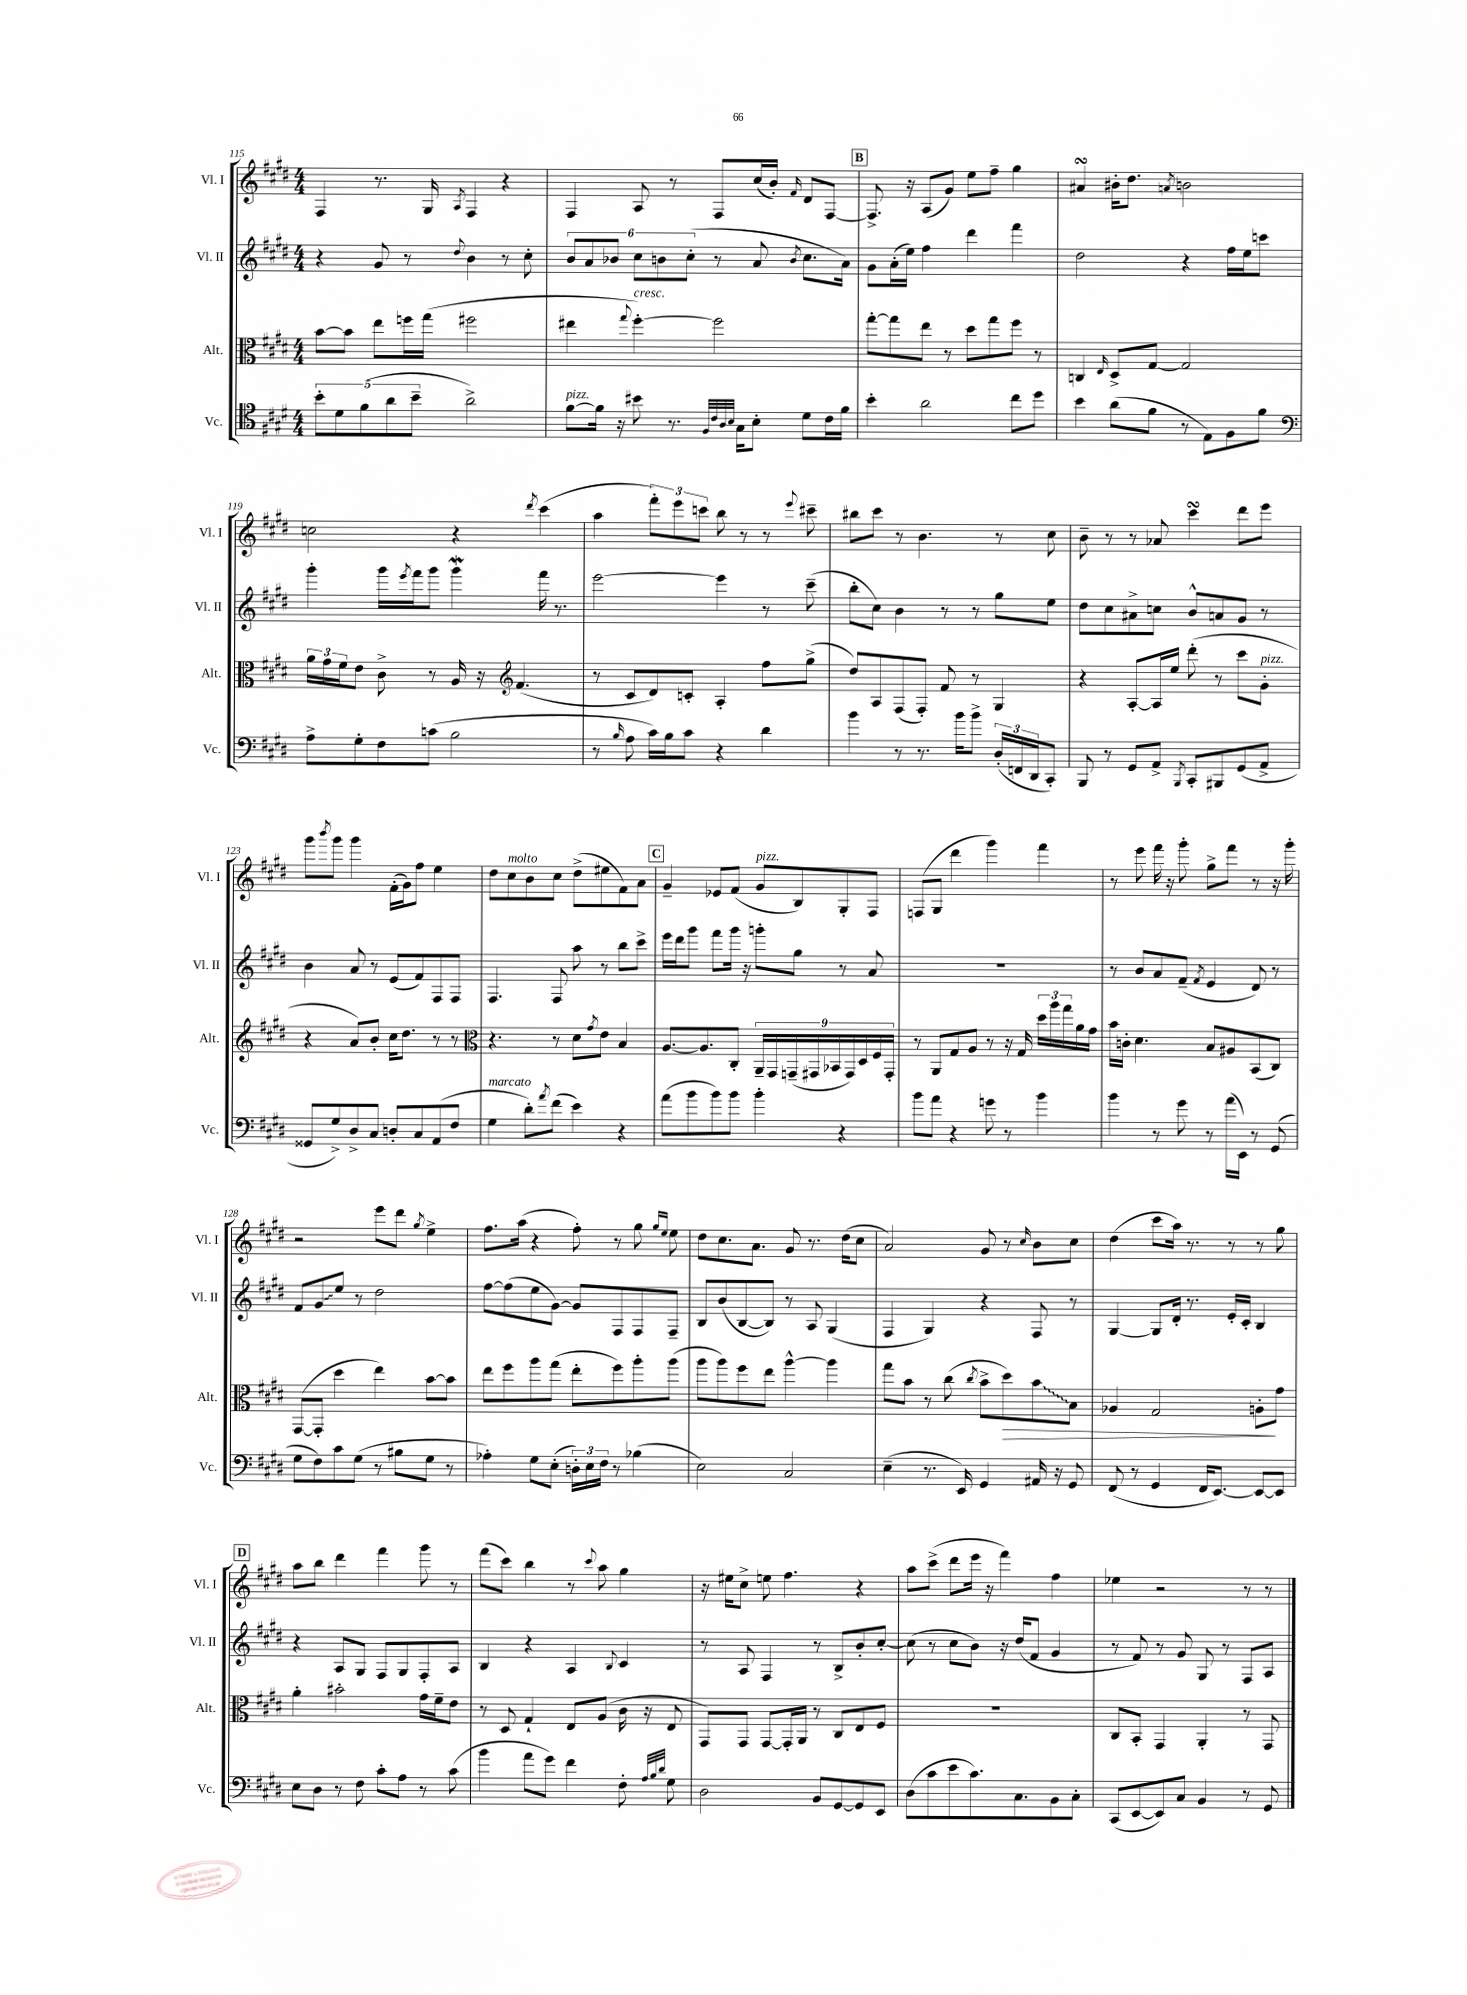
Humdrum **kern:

**kern	**kern	**kern	**kern
*staff4	*staff3	*staff2	*staff1
*clefC4	*clefC3	*clefG2	*clefG2
*k[f#c#g#d#]	*k[f#c#g#d#]	*k[f#c#g#d#]	*k[f#c#g#d#]
*M4/4	*M4/4	*M4/4	*M4/4
10b'\L	[8b\L	4r	4F#/
10d#\	.	.	.
.	8b\]J	.	.
(10f#\	.	.	.
.	8ee\L	8g#/	8.r
10a\	.	.	.
.	16ff\L	8r	.
10b~\J	.	.	.
.	(16gg#\JJ	.	16G#/
.	.	8qqdd#/	8qA/
2a^\)	2ff#\	4b\	4F#/
.	.	8r	4r
.	.	8cc#'\	.
=	=	=	=
[8f#\L	4ee#\	12b/L	4F#/
.	.	12a/	.
16f#\]Jk	.	.	.
.	.	12b-/J	.
16r	.	.	.
.	8qqgg#/	.	.
8b#\	[4ff#'\)	12cc#\L	8A/
.	.	12b\	.
8.r	.	.	8r
.	.	(12cc#'\J	.
.	2ff#\]	8r	8F#/L
32qqF#/LLL	.	.	.
32qqc#/	.	.	.
32qqA/	.	.	.
32qqB/JJJ	.	.	.
16G#\LK	.	.	.
8B'\J	.	8a/	(16cc#/L
.	.	.	16b'/JJ)
.	.	8qb/	16qqf#/
8d#\L	.	8.cc#\L	8d#/L
16c#\L	.	.	[8F#/J
16f#\JJ	.	16a\Jk)	.
=	=	=	=
4b'\	[8gg#'\L	8g#\L	8.F#^/]
.	8gg#\]	(16a'\L	.
.	.	16ee\JJ)	16r
2a\	8ee\J	4ff#\	(8A/L
.	8r	.	8g#/J)
.	8dd#\L	4ddd#\	8ee\L
.	8gg#\	.	8ff#~\J
8cc#\L	8ff#\J	4fff#\	4gg#\
8dd#\J	8r	.	.
=	=	=	=
4b\	4C/	2dd#\	4a#/
.	16qqE/	.	.
(8a\L	8D#^/L	.	16b#'\LK
.	.	.	8.dd#\J
8f#\J	[8G#/J	.	.
.	.	.	8qa/
8r	2G#/]	4r	2b\
8E\L)	.	.	.
8F#\	.	16ff#\LL	.
.	.	16ee\J	.
8f#\J	.	8ccc\J	.
=	=	=	=
*clefF4	*	*	*
8A^\L	24a\LL	4ggg#'\	2cc\
.	24g#\	.	.
.	24f#\J	.	.
8G#'\	8e\J	.	.
8F#\	8c#^\	16ggg#\LL	.
.	.	8qeee/	.
.	.	16fff#\J	.
(8c\J	8r	8ggg#\J	.
2B\	16A/	4ggg#\	4r
.	16r	.	.
*	*clefG2	*	*
.	(4.f#/	.	.
.	.	.	8qddd#/
.	.	16fff#\	(4ccc#\
.	.	8.r	.
=	=	=	=
8r	8r	[2eee\	4aa\
16qqB/	.	.	.
8A\	8c#/L	.	.
16c#\LL)	8d#/)	.	12fff#'\L)
16B\J	.	.	.
.	.	.	12eee\
8c#\J	8c'/J	.	.
.	.	.	12ccc\J
4r	4A'/	4eee\]	8bb\
.	.	.	8r
4d#\	8ff#\L	8r	8r
.	.	.	8qqeee/
.	(8gg#^\J	(8ccc#~\	8ccc#~\
=	=	=	=
4b\	8dd#/L)	8bb'\L	8bb#\L
.	8A/	8cc#\J)	8ccc#\J
8r	(8F#/	4b\	8r
8.r	8F#'/J)	.	4.b\
.	8f#/	8r	.
16b\LK	.	.	.
8b^\J	8r	8r	.
(24D#'/LL	4G#/	8gg#\L	8r
24FF/	.	.	.
24DD#/J	.	.	.
8CC#'/J)	.	8ee\J	8cc#\
=	=	=	=
8BBB/	4r	8dd#\L	8b~\
8r	.	8cc#\	8r
8GG#/L	[8A'/L	8a#^\	8r
8AA^/J	16A/]L	8cc\J	8a-/
.	16ee/JJ	.	.
8qBBB/	.	.	.
8CC#'/L	(8ddd#'\	8b^^/L	4ccc#\
8BBB#/	8r	8a/	.
(8GG#/	8ccc#\L	8g#/J	8ddd#\L
8AA^/J	8g#'\J	8r	8eee\J
=	=	=	=
8GG##/L	4r	4b\	8ggg#\L
.	.	.	8qbbb/
8G#^/)	.	.	8ggg#\J
8D#^/	8a/L)	8a/	4ggg#\
8C#/J	8b'/J	8r	.
8D'/L	16cc#\LK	(8e/L	(16f#'\LL
.	8.dd#\J	.	16g#\J)
8C#/	.	8f#/)	8ff#\J
(8AA/	8r	8F#/	4ee\
8F#/J	8r	8F#/J	.
=	=	=	=
*	*clefC3	*	*
4G#\	4.r	4.F#/	8dd#\L
.	.	.	8cc#\
8d#'\L)	.	.	8b\
8qa/	.	.	.
(8f#\J	8r	8F#/	8cc#\J
4e\)	8d#\L	8aa\	(8dd#^\L
.	8qg#/	.	.
.	8e\J	8r	8ee#\
4r	4B/	8bb\L	8f#\)
.	.	8ccc#^\J	8a\J
=	=	=	=
(8a\L	[8.A/L	16eee\LL	4g#~/
.	.	16ddd#\J	.
8b\	.	8ggg#\J	.
.	8.A/]	.	.
8b\)	.	8fff#\L	8e-/L
8b\J	8C#'/J	16ggg#\Jk	(8f#/J
.	.	16r	.
4b'\	18AA~/LL	8ggg'\L	8g#/L
.	18GG#/	.	.
.	(18GG~/	.	.
.	.	8gg#\J	8B/)
.	18GG#/	.	.
.	18BB-/	.	.
4r	.	8r	8G#'/
.	18GG#/)	.	.
.	18D#/	.	.
.	.	8a/	8F#/J
.	18F#/	.	.
.	18GG#'/JJ	.	.
=	=	=	=
8b\L	8r	1r	(8F/L
8a\J	8AA/L	.	8G#/J
4r	8G#/	.	4ddd#\
.	8A/J	.	.
8g\	8r	.	4ggg#\)
8r	16r	.	.
.	16G#/	.	.
4b\	24dd#\LL	.	4fff#\
.	24aa\	.	.
.	24gg#\	.	.
.	16a\	.	.
.	16g#\JJ	.	.
=	=	=	=
4b\	16b\LL	8r	8r
.	16c'\JJ	.	.
.	4.d#\	8b/L	8eee\
8r	.	8a/	16fff#\
.	.	.	16r
8g#\	.	(8f#~/J	8ggg#'\
.	.	8qf#/	.
8r	8B/L	4e/	8gg#^\L
(16a\LL	8A#/	.	8fff#\J
16EE\JJ)	.	.	.
8r	(8BB/	8d#/)	8r
(8GG#/	8C#/J)	8r	16r
.	.	.	16ggg#'\
=	=	=	=
8G#\L	([8GG#/L	8f#/L	2r
8F#\)	8GG#'/]J	8g#/	.
8c#\	4dd#\	8ee/J	.
(8G#\J	.	8r	.
8r	4ee\)	2dd#\	8eee\L
8B#\L	.	.	8ddd#\J
.	.	.	8qgg#/
8G#\J	[8b\L	.	4ee^\
8r	8b\]J	.	.
=	=	=	=
4A-'\)	8ee\L	[8ff#\L	8.ff#\L
.	8ff#\	(8ff#\]	.
.	.	.	(16aa\Jk
8G#\L	8aa\	8ee\	4r
(8E'\J	(8gg#\J	[8g#\J)	.
24D'\LL)	8ee'\L	8g#/]L	8ff#'\)
24E\	.	.	.
24F#\JJ	.	.	.
8r	8ff#\)	8F#/	8r
(4B-\	8aa'\	8F#/	8gg#\
.	.	.	16qqgg#/LL
.	.	.	16qqee/JJ
.	(8aa\J	8F#~/J	8ee\
=	=	=	=
2E\)	8aa\L	8B/L	8dd#\L
.	8aa\)	(8b/	8.cc#\
.	8ff#\	[8B/	.
.	.	.	8.a\J
.	8ee\J	8B/]J)	.
2C#/	[4aa^^\	8r	8g#/
.	.	8A/	8.r
.	4aa\]	(4G#/	.
.	.	.	(16dd#\LK
.	.	.	8cc#\J
=	=	=	=
(4E~\	8gg#\L	4F#/	2a/)
.	8b\J	.	.
8.r	8r	4G#/)	.
.	(8cc#\	.	.
16EE/)	.	.	.
.	8qcc#/	.	.
4GG#/	8b^\L	4r	8g#/
.	8dd#\)	.	8r
.	.	.	16qqcc#/
16AA#/	8b\	8F#/	8b\L
16r	.	.	.
8GG#/	8B\J	8r	8cc#\J
=	=	=	=
(8FF#/	4A-/	[4G#/	(4dd#\
8r	.	.	.
4GG#/	2G#/	8G#/]L	8ccc#\L
.	.	16d#'/Jk	16aa\Jk)
.	.	8.r	8.r
16FF#/LK	.	.	.
[8.EE/J)	.	.	.
.	.	16e'/LL	8r
.	.	16c#'/JJ	.
8EE/_L	8A'\L	4B/	8r
8EE/]J	8g#\J	.	8gg#\
=	=	=	=
8E\L	4a'\	4r	8aa\L
8D#\J	.	.	8bb\J
8r	2b#'\	8A/L	4ddd#\
8F#\	.	8G#/J	.
8c#'\L	.	8F#/L	4fff#\
8A\J	.	8G#/	.
8r	16g#\LL	8F#'/	8ggg#\
.	16f#~\J	.	.
(8c#\	8e\J	8A/J	8r
=	=	=	=
4b\	8r	4B/	(8fff#\L
.	8D#/	.	8ccc#\J)
8a\L	4G#`/	4r	4bb\
8g#\J)	.	.	.
4f#\	8E/L	4A/	8r
.	.	.	8qqccc#/
.	(8A/J	.	8aa\
.	.	8qqB/	.
8F#'\	16c#\	4c#/	4gg#\
.	16r	.	.
32qqA/LLL	.	.	.
32qqB/	.	.	.
32qqd#/JJJ	.	.	.
8G#\	8E/	.	.
=	=	=	=
2D#\	8GG#/L)	8r	16r
.	.	.	16ee#\LK
.	8GG#/J	8A/	8cc#^\J
.	[8GG#/L	4F#/	8ee\
.	16GG#'/]L	.	4.ff#\
.	16AA/JJ	.	.
8BB/L	8r	8r	.
[8GG#/	8C#/L	8B^/L	.
8GG#/]	8E/	8b'/	4r
8EE/J	8F#/J	[8cc#'/J	.
=	=	=	=
(8D#\L	1r	(8cc#\]	8aa\L
8c#\	.	8r	(8ccc#^\J
8e\	.	8cc#\L	8ddd#\L
8.c#\)	.	8b\J)	16eee\Jk
.	.	.	16r
.	.	16r	4fff#\)
8.C#\	.	(16dd#/LK	.
.	.	8f#/J	.
8BB\	.	4g#/	4ff#\
8C#'\J	.	.	.
=	=	=	=
(8CC#/L	8C#/L	8r	4ee-\
[8EE/	8BB'/J	8f#/)	.
8EE/])	4GG#/	8r	2r
8C#/J	.	8g#/	.
4BB/	4AA'/	8G#/	.
.	.	8r	.
8r	8r	8F#/L	8r
8GG#/	8GG#/	8A/J	8r
==	==	==	==
*-	*-	*-	*-
